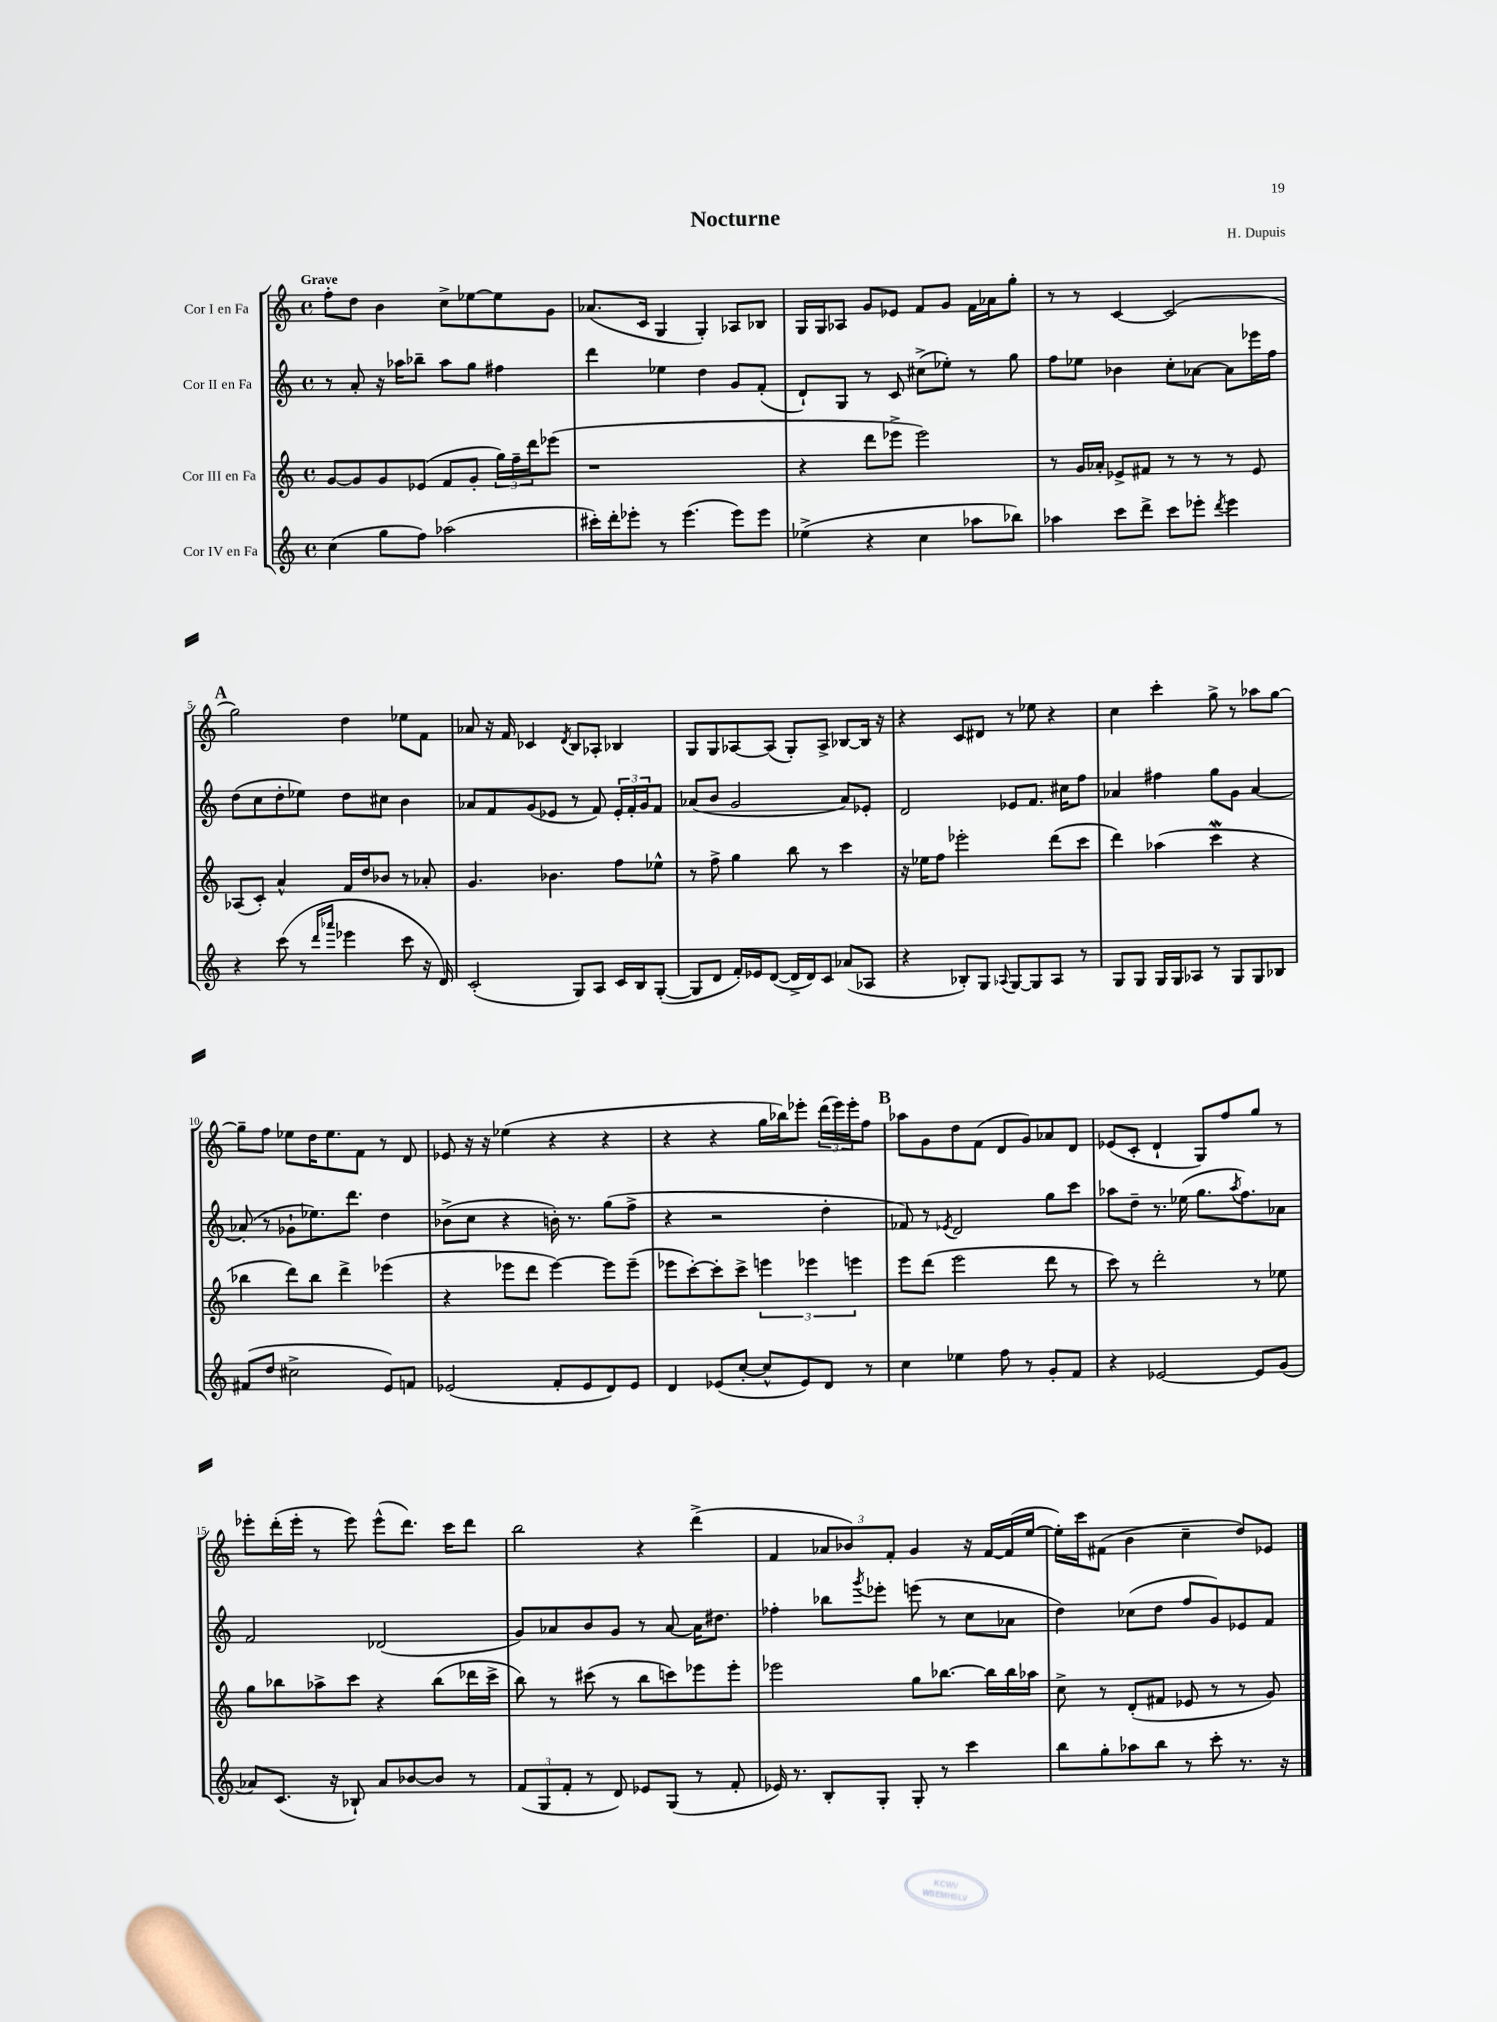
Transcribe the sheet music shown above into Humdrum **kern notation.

**kern	**kern	**kern	**kern
*part4	*part3	*part2	*part1
*staff4	*staff3	*staff2	*staff1
*I"Cor IV en Fa	*I"Cor III en Fa	*I"Cor II en Fa	*I"Cor I en Fa
*clefG2	*clefG2	*clefG2	*clefG2
*k[]	*k[]	*k[]	*k[]
*M4/4	*M4/4	*M4/4	*M4/4
*met(c)	*met(c)	*met(c)	*met(c)
=1	=1	=1	=1
!	!	!	!LO:TX:a:B:t=Grave
(4cc\	[8g/L	8r	8ff'\L
.	8g/]	8a'/	8dd\J
8gg\L	8g/	16r	4b\
.	.	16aa-X\KL	.
8ff\J)	(8e-X/J	8bb-X~\J	.
(2aa-X\	8f/L	8aa-\L	8cc^\L
.	8g'/J	8gg\J	[8ee-X\
.	24gg\LL)	4ff#X\	8ee-\]
.	24ff~\	.	.
.	24ddd\J	.	.
.	(8eee-X\J	.	8g\J
=2	=2	=2	=2
16ccc#X'\LL)	1r	4ddd\	(8.a-X/L
16ddd'\J	.	.	.
8eee-X'\J	.	.	.
.	.	.	16c/Jk
8r	.	4ee-X\	4G/
(4.eee-\	.	.	.
.	.	4dd\	4G'/)
8eee-\L)	.	8g/L	8A-X/L
8eee-\J	.	(8f'/J	8B-X/J
=3	=3	=3	=3
(4ee-X^\	4r	8d`/L)	16G/LL
.	.	.	16G/J
.	.	8G/J	8A-X/J
4r	8ddd\L	8r	8g/L
.	8eee-X^\J	8c/	8e-X/J
4cc\	2eee-\)	(8cc#X^\L	8f/L
.	.	8ee-X'\J)	8g/J
8aa-X\L	.	8r	16f\LL
.	.	.	16a-X\J
8bb-X\J)	.	8gg\	8gg'\J
=4	=4	=4	=4
4aa-X\	8r	8ff\L	8r
.	16g/LL	8ee-X\J	8r
.	16a-X'/JJ	.	.
8ccc\L	8e-X^/L	4b-X\	[4c/
8ddd^\J	8f#X/J	.	.
8ccc\L	8r	8cc'\L	(2c/]
8eee-X'\J	8r	[8a-X\J	.
8qddd/	.	.	.
4eee-\	8r	8a-\L]	.
.	8e-/	16eee-X\L	.
.	.	16ff\JJ	.
!!LO:LB:g=z
!!LO:REH:place=s1:t=A
=5	=5	=5	=5
4r	(8A-X/L	(8dd\L	2gg\)
.	8c'/J)	8cc\	.
(8ccc\	4a^^/	8dd'\	.
8r	.	8ee-X\J)	.
16qqddd/LL	.	.	.
16qqaaa-X/JJ	.	.	.
4eee-X\	16f/LL	8dd\L	4dd\
.	16dd/J	.	.
.	8b-X/J	8cc#X\J	.
8ccc\	8r	4b\	8ee-X\L
16r	8a-X'/	.	8f\J
16d/)	.	.	.
=6	=6	=6	=6
(2c'/	4.g/	8a-X/L	8a-X/
.	.	8f/	16r
.	.	.	16f/
.	.	(8g/	4c-X/
.	4.b-X\	8e-X/J	.
.	.	.	8qd/
8G/L)	.	8r	8B/L
8A/J	.	8f/)	8A-X'/J
16c/LL	8ff\L	24e-'/LL	4B-X/
.	.	24f'/	.
16B/J	.	.	.
.	.	24g/J	.
([8G'/J	8ee-X^^\J	8f/J	.
=7	=7	=7	=7
8G/L]	8r	(8a-X/L	8G/L
8d/J	8ff^\	8b/J	8G/
16f'/LL)	4gg\	2g/	[8A-X/
16e-X/J	.	.	.
([8d/J	.	.	(8A-/J]
16d^/LL]	8bb\	.	8G'/L)
16d/J)	.	.	.
8c/J	8r	.	8A-^/J
(8a-X/L	4ccc\	8a-/L)	[8B-X/L
8A-X/J	.	8e-X'/J	16B-/Jk]
.	.	.	16r
=8	=8	=8	=8
4r	16r	2d/	4r
.	16ee-X\KL	.	.
.	8ff\J	.	.
8B-X'/L)	2eee-X'\	.	8c/L
8G/J	.	.	8d#X/J
8qqA-X/	.	.	.
[8G/L	.	8e-X/L	8r
8G/]	.	8.f/J	8ee-X\
8A-/J	(8ddd\L	.	4r
.	.	16cc#X\KL	.
8r	8ccc\J	8ff\J	.
=9	=9	=9	=9
8G/L	4ddd\)	4a-X/	4cc\
8G/J	.	.	.
16G/LL	(4aa-X\	4ff#X\	4ccc'\
16G/J	.	.	.
8A-X/J	.	.	.
8r	4cccw\	8gg\L	8gg^\
8G/L	.	8g\J	8r
8G/	4r	[4a-/	8aa-X\L
8B-X/J	.	.	[8gg\J
!!LO:LB:g=z
=10	=10	=10	=10
(8f#X/L	4bb-X\	(8a-X'/]	8gg~\L]
8dd/J	.	8r	8ff\J
2cc#X^\	8ddd\L)	8g-X`\L	8ee-X\L
.	8bb-\J	8.ee-X\)	16dd\K
.	.	.	8.ee-\
.	4ddd^\	.	.
.	.	8.ddd\J	.
.	.	.	8f\J
8e/L)	(4eee-X\	4dd\	8r
8fn/J	.	.	8d/
=11	=11	=11	=11
(2e-X/	4r	(8b-X^\L	8e-X/
.	.	8cc\J	16r
.	.	.	16r
.	8eee-X\L	4r	(4ee-X\
.	8ddd\J	.	.
8f'/L	[4eee-\)	16bn'\)	4r
.	.	8.r	.
8e-/	.	.	.
8d/)	8eee-\L]	(8gg\L	4r
8e-/J	(8eee-~\J	8ff^\J	.
=12	=12	=12	=12
4d/	8eee-X\L	4r	4r
.	[8ccc'\)	.	.
(8e-X/L	8ccc'\]	2r	4r
[8cc'/J	8ccc^\J	.	.
8cc^^/L]	6eeen\	.	16gg\LL
.	.	.	16bb-X\J)
8e-/)	.	.	8eee-X'\J
.	6eee-X\	.	.
8d/J	.	4dd'\	(24ddd\LL
.	.	.	24eee-\)
.	6eeen\	.	24eee-'\J
8r	.	.	8ff\J
!!LO:REH:place=s1:t=B
=13	=13	=13	=13
4cc\	8eee\L	8f-X/)	8aa-X\L
.	(8ddd\J	8r	8g\
.	.	8qe-X/	.
4ee-X\	2eee\	2d/	8dd\
.	.	.	(8f\J
8ff\	.	.	8d/L
8r	.	.	8g/)
8g'/L	8ddd\	8gg\L	8a-X/
8f/J	8r	8ccc\J	8d/J
=14	=14	=14	=14
4r	8ccc\)	8aa-X\L	(8e-X/L
.	8r	8dd~\J	8c'/J
[2e-X/	2ddd'\	8.r	4d`/
.	.	(16ee-X\	.
.	.	8.gg\L	8G/L)
.	.	.	8ff/
.	.	8qaa-/	.
.	.	8.ff\)	.
8e-/L]	8r	.	8gg/J
(8g/J	8ee-X\	8a-X\J	8r
!!LO:LB:g=z
=15	=15	=15	=15
8a-X/L)	8gg\L	2f/	8eee-X'\L
(8.c/J	8bb-X\	.	(16ddd'\L
.	.	.	16eee-'\JJ
.	8aa-X^\	.	8r
16r	.	.	.
8B-X`/)	8ccc\J	.	8eee-\)
8a-/L	4r	(2d-X/	(8eee-^^\L
[8b-X/	.	.	8.ddd\J)
8b-/J]	(8bb-\L	.	.
.	.	.	16ccc\KL
8r	16ddd-X\L	.	8ddd\J
.	16ccc^\JJ	.	.
=16	=16	=16	=16
(12f/L	8bb\)	8g/L)	2bb\
12G/	.	.	.
.	8r	8a-X/	.
12f'/J	.	.	.
8r	(8ccc#X\	8b/	.
8d/)	8r	8g/J	.
8e-X/L	8bb\L	8r	4r
(8G/J	8cccn\)	[8a-/	.
8r	8eee-X\	16a-\KL]	(4ddd^\
.	.	8.dd#X\J	.
8f'/	8eee-'\J	.	.
=17	=17	=17	=17
16e-X/)	2eee-X\	4ff-X'\	4f/
8.r	.	.	.
8B'/L	.	8bb-X\L	12a-X/L
.	.	.	12b-X/)
.	.	8qggg/	.
8G'/J	.	8eee-X'\J	.
.	.	.	12f'/J
8G'/	8gg\L	(8eeen\	4g/
8r	[8.bb-X\J	8r	.
4ccc\	.	8cc\L	16r
.	16bb-\LL]	.	[16f/LL
.	16bb-\	8a-X\J	(16f/]
.	16aa-X\JJ	.	[16ee/JJ
=18	=18	=18	=18
8bb\L	8cc^\	4dd\)	16ee'\LL])
.	.	.	16ccc\J
8gg'\	8r	.	(8f#X\J
8aa-X\	(8d'/L	(8cc-X\L	4b\
8bb\J	8f#X/J	8dd\J	.
8r	8e-X/	8ff/L	4cc~\
8ccc'\	8r	8g/)	.
8.r	8r	8e-X/	8dd/L)
.	8g/)	8f/J	8e-X/J
16r	.	.	.
==	==	==	==
*-	*-	*-	*-
